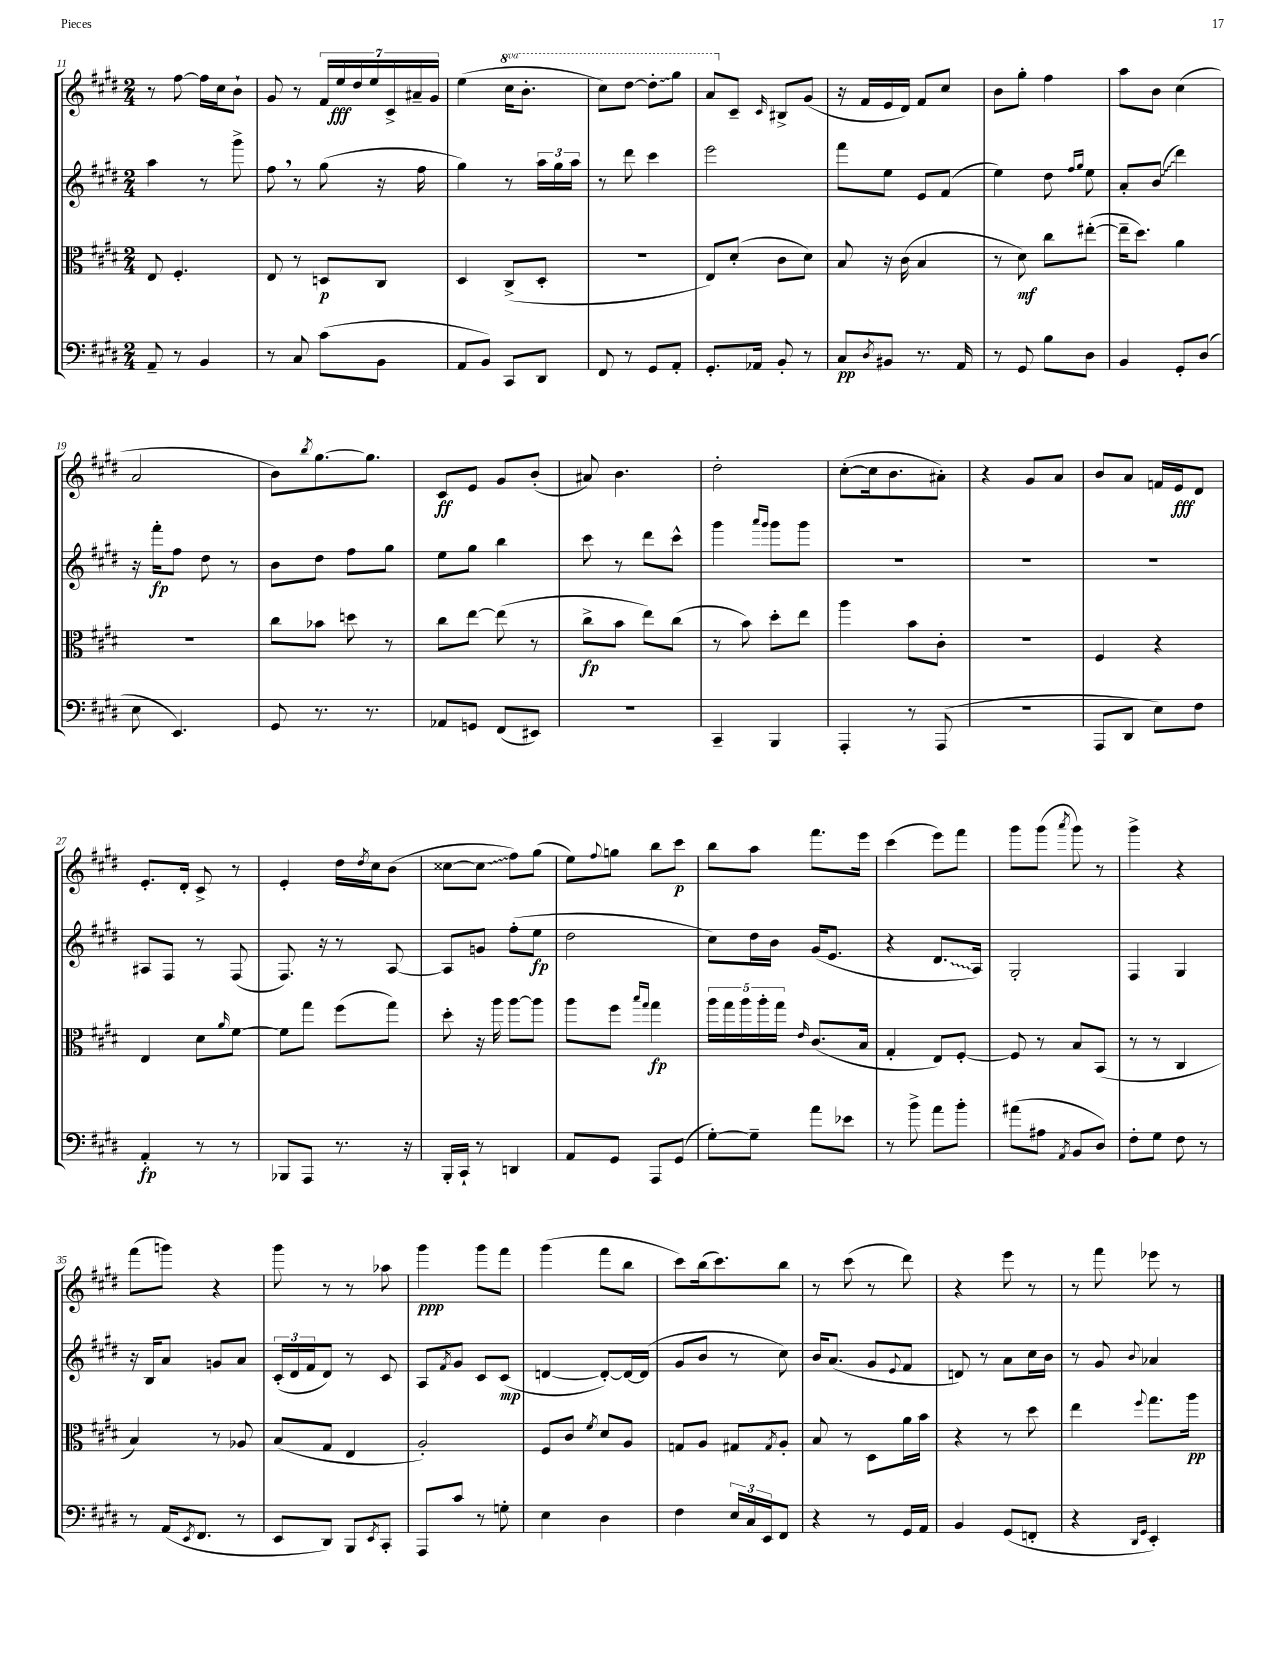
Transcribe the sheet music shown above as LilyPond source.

<<
\new StaffGroup <<
\new Staff = "s0" {
    \clef treble \key e \major \numericTimeSignature \time 2/4 \set Staff.ottavationMarkups = #ottavation-simple-ordinals
    r8 fis''8~ fis''16 cis''16 b'8-! |
    gis'8 r8 \tuplet 7/4 { fis'16 e''16\fff dis''16 e''16 cis'16-> ais'16-- gis'16 } |
    e''4( \ottava #1 cis'''16 b''8.-. |
    cis'''8) dis'''8~ \once \override Glissando.style = #'zigzag dis'''8-.\glissando gis'''8 |
    a''8 \ottava #0 cis'8-- \grace { cis'16 } bis8-> gis'8( |
    r16 fis'16 e'16 dis'16) fis'8 cis''8 |
    b'8 gis''8-. fis''4 |
    a''8 b'8 cis''4( |
    a'2 |
    b'8) \acciaccatura { b''8 } gis''8.~ gis''8. |
    cis'8\ff e'8 gis'8 b'8-.( |
    ais'8) b'4. |
    dis''2-. |
    cis''8~-.( cis''16 b'8. ais'8-.) |
    r4 gis'8 a'8 |
    b'8 a'8 f'16 e'16\fff dis'8 |
    e'8.-. dis'16-. cis'8-> r8 |
    e'4-. dis''16 \acciaccatura { dis''8 } cis''16 b'8( |
    cisis''8~ \once \override Glissando.style = #'zigzag cisis''8\glissando fis''8) gis''8( |
    e''8) \appoggiatura { fis''8 } g''8 b''8 cis'''8\p |
    b''8 a''8 fis'''8. e'''16 |
    cis'''4( e'''8) fis'''8 |
    gis'''8 gis'''8( \acciaccatura { a'''8 } gis'''8) r8 |
    gis'''4-> r4 |
    fis'''8( g'''8) r4 |
    gis'''8 r8 r8 aes''8 |
    gis'''4\ppp gis'''8 fis'''8 |
    gis'''4( fis'''8 b''8 |
    cis'''8) b''16( cis'''8.) b''8 |
    r8 cis'''8( r8 dis'''8) |
    r4 e'''8 r8 |
    r8 fis'''8 ees'''8 r8 \bar "|." |
}
\new Staff = "s1" {
    \clef treble \key e \major \numericTimeSignature \time 2/4
    a''4 r8 gis'''8-> |
    fis''8 \breathe r8 gis''8( r16 fis''16 |
    gis''4) r8 \tuplet 3/2 { a''16 gis''16 a''16 } |
    r8 dis'''8 cis'''4 |
    e'''2 |
    fis'''8 e''8 e'8 fis'8( |
    e''4) dis''8 \grace { fis''16 gis''16 } e''8 |
    a'8-. \once \override Glissando.style = #'zigzag b'8\glissando( dis'''4) |
    r16 fis'''16-.\fp fis''8 dis''8 r8 |
    b'8 dis''8 fis''8 gis''8 |
    e''8 gis''8 b''4 |
    cis'''8 r8 dis'''8 cis'''8-^ |
    gis'''4 \grace { a'''16 gis'''16 } gis'''8 gis'''8 |
    R2 |
    R2 |
    R2 |
    ais8 fis8 r8 fis8( |
    fis8.) r16 r8 a8~ |
    a8 g'8 fis''8-.( e''8\fp |
    dis''2 |
    cis''8) dis''16 b'16 gis'16( e'8. |
    r4 \once \override Glissando.style = #'zigzag dis'8.\glissando a16) |
    gis2-. |
    fis4 gis4 |
    r16 b16 a'8 g'8 a'8 |
    \tuplet 3/2 { cis'16-.( dis'16 fis'16 } dis'8) r8 cis'8 |
    a8 \acciaccatura { fis'8 } gis'8 cis'8 cis'8\mp( |
    d'4~ d'8~-.) d'16~ d'16( |
    gis'8 b'8 r8 cis''8) |
    b'16 a'8.( gis'8 \appoggiatura { e'8 } fis'8 |
    d'8) r8 a'8 cis''16 b'16 |
    r8 gis'8 \appoggiatura { b'8 } aes'4 \bar "|." |
}
\new Staff = "s2" {
    \clef alto \key e \major \numericTimeSignature \time 2/4
    e8 fis4.-. |
    e8 r8 d8\p cis8 |
    dis4 cis8->( dis8-. |
    R2 |
    e8) dis'8-.( cis'8 dis'8) |
    b8 r16 cis'16( b4 |
    r8 dis'8\mf) cis''8 eis''8~-.( |
    eis''16-- dis''8.) a'4 |
    r2 |
    cis''8 bes'8 d''8 r8 |
    cis''8 e''8~ e''8( r8 |
    cis''8->\fp b'8 e''8) cis''8( |
    r8 b'8) dis''8-. e''8 |
    a''4 b'8 cis'8-. |
    R2 |
    fis4 r4 |
    e4 dis'8 \grace { a'16 } fis'8~ |
    fis'8 gis''8 fis''8( gis''8) |
    dis''8-. r16 a''16 a''8~ a''8 |
    a''8 fis''8 \grace { b''16 gis''16 } gis''4\fp |
    \tuplet 5/4 { a''16 gis''16 a''16 a''16-. gis''16 } \grace { e'16 } cis'8.( b16 |
    gis4-. e8) fis8~-. |
    fis8 r8 b8 b,8( |
    r8 r8 cis4 |
    b4) r8 aes8 |
    b8( gis8 e4 |
    a2-.) |
    fis8 cis'8 \acciaccatura { fis'8 } dis'8 a8 |
    g8 a8 gis8 \acciaccatura { gis8 } a8-. |
    b8 r8 dis8 a'16 b'16 |
    r4 r8 dis''8 |
    e''4 \appoggiatura { fis''8 } gis''8. a''16\pp \bar "|." |
}
\new Staff = "s3" {
    \clef bass \key e \major \numericTimeSignature \time 2/4
    a,8-- r8 b,4 |
    r8 cis8 cis'8( b,8 |
    a,8 b,8) cis,8 dis,8 |
    fis,8 r8 gis,8 a,8-. |
    gis,8.-. aes,16 b,8-. r8 |
    cis8\pp \acciaccatura { dis8 } bis,8 r8. a,16 |
    r8 gis,8 b8 dis8 |
    b,4 gis,8-. dis8( |
    e8 e,4.) |
    gis,8 r8. r8. |
    aes,8 g,8 fis,8( eis,8) |
    R2 |
    cis,4-- b,,4 |
    a,,4-. r8 a,,8( |
    r2 |
    a,,8 dis,8 e8) fis8 |
    a,4-.\fp r8 r8 |
    bes,,8 a,,8 r8. r16 |
    b,,16-. cis,16-! r8 d,4 |
    a,8 gis,8 a,,8 gis,8( |
    gis8~-.) gis8-- a'8 ees'8 |
    r8 b'8-> a'8 b'8-. |
    ais'8( ais8 \acciaccatura { a,8 } b,8 dis8) |
    fis8-. gis8 fis8 r8 |
    r8 a,16( \acciaccatura { e,8 } fis,8. r8 |
    e,8 dis,8) b,,8 \acciaccatura { e,8 } cis,8-. |
    a,,8 cis'8 r8 g8-. |
    e4 dis4 |
    fis4 \tuplet 3/2 { e16 cis16 e,16 } fis,8 |
    r4 r8 gis,16 a,16 |
    b,4 gis,8( f,8-. |
    r4 \grace { dis,16 gis,16 } e,4-.) \bar "|." |
}
>>
>>
\layout { \context { \Score currentBarNumber = #11 } }
